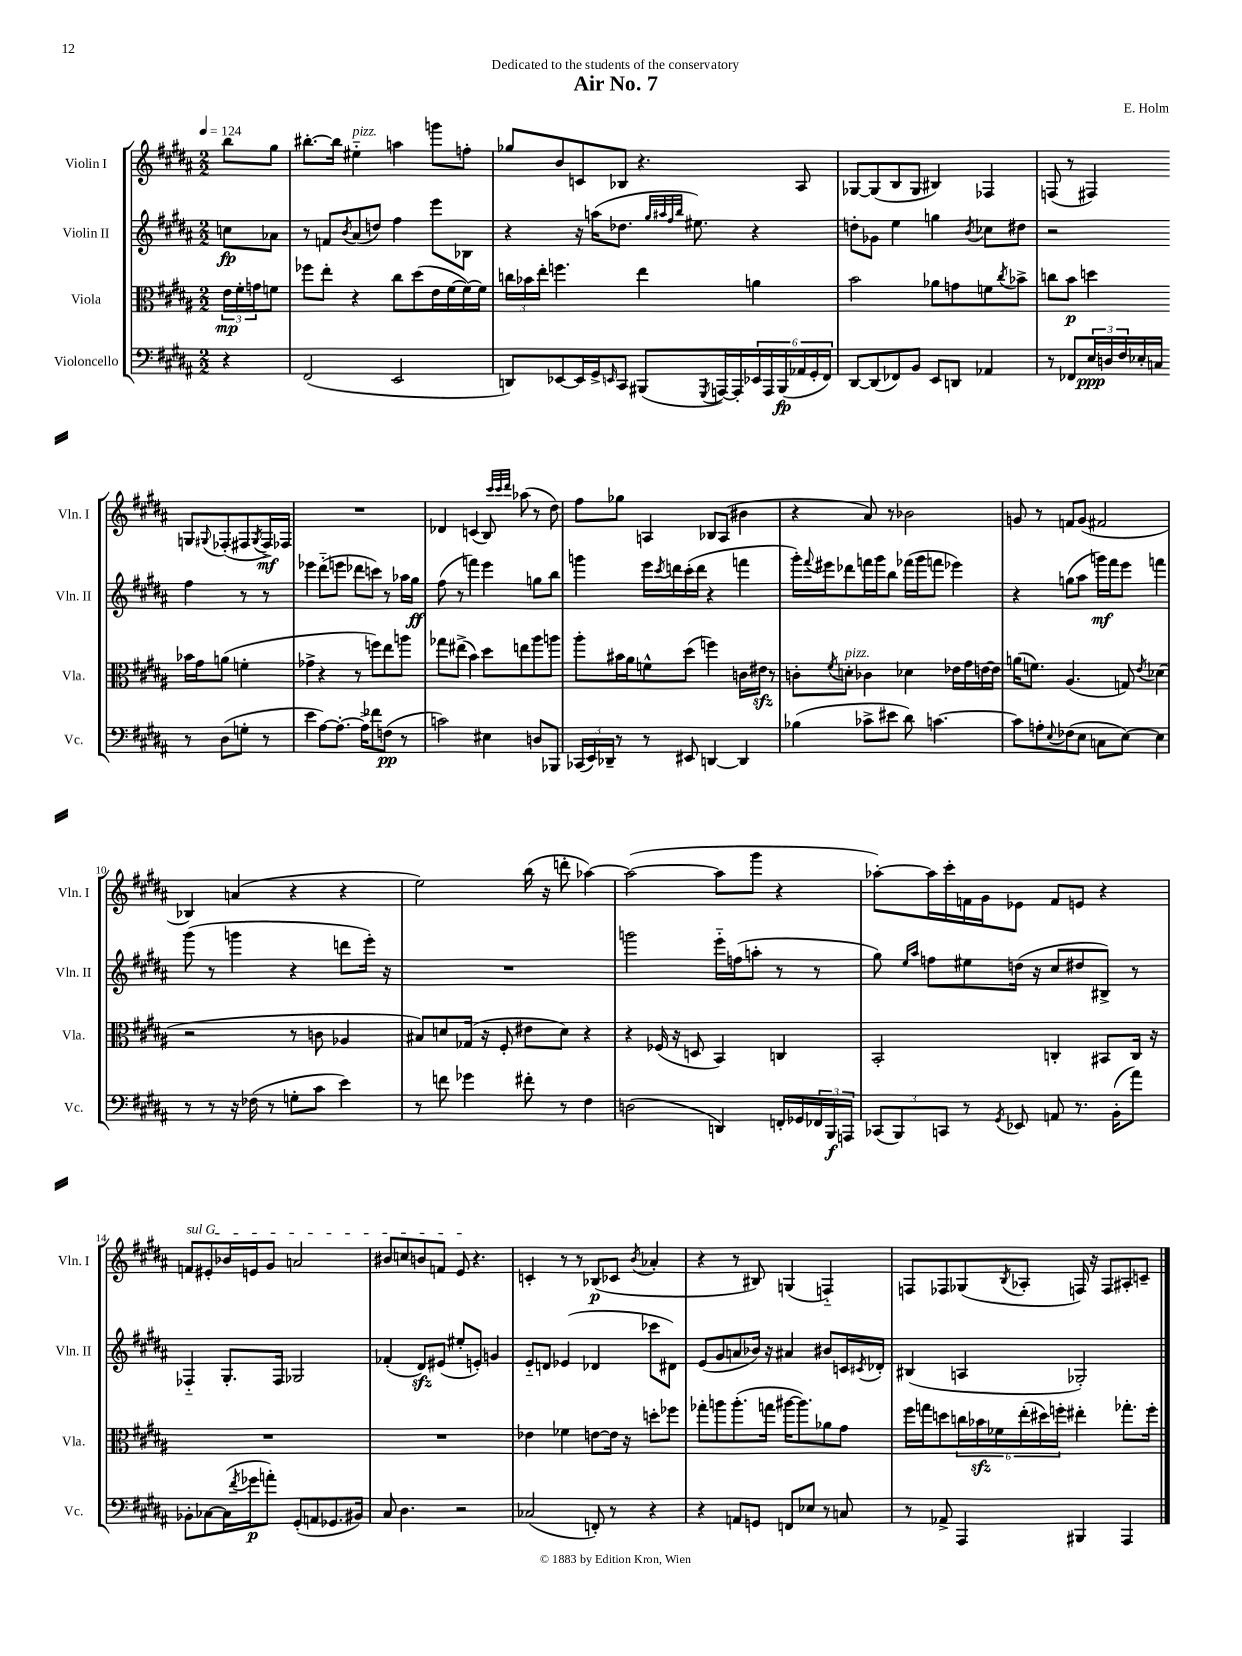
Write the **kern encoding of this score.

**kern	**dynam	**kern	**dynam	**kern	**dynam	**kern	**dynam
*part4	*part4	*part3	*part3	*part2	*part2	*part1	*part1
*staff4	*staff4	*staff3	*staff3	*staff2	*staff2	*staff1	*staff1
*I"Violoncello	*	*I"Viola	*	*I"Violin II	*	*I"Violin I	*
*I'Vc.	*	*I'Vla.	*	*I'Vln. II	*	*I'Vln. I	*
*clefF4	*	*clefC3	*	*clefG2	*	*clefG2	*
*k[f#c#g#d#a#]	*	*k[f#c#g#d#a#]	*	*k[f#c#g#d#a#]	*	*k[f#c#g#d#a#]	*
*M2/2	*	*M2/2	*	*M2/2	*	*M2/2	*
*MM124	*	*MM124	*	*MM124	*	*MM124	*
=	=	=	=	=	=	=	=
4r	.	24e\LL	mp	8ccn\L	fp	8bb\L	.
.	.	24f#'\	.	.	.	.	.
.	.	24gn\J	.	.	.	.	.
.	.	8fn\J	.	8a-X\J	.	8gg#\J	.
=1	=1	=1	=1	=1	=1	=1	=1
(2FF#/	.	8ff-X\L	.	8r	.	[8.bb#X'\L	.
.	.	8ee'\J	.	8fn/L	.	.	.
.	.	.	.	.	.	16bb#\Jk]	.
.	.	.	.	8qb/	.	.	.
!	!	!	!	!	!	!LO:TX:a:i:t=pizz.	!
.	.	4r	.	(8a#/	.	4ee#X\	.
.	.	.	.	8ddn/J)	.	.	.
2EE/	.	8cc#\L	.	4ff#\	.	4aan\	.
.	.	(8dd#\	.	.	.	.	.
.	.	16e\L	.	8eee\L	.	8gggn\L	.
.	.	[16f#\	.	.	.	.	.
.	.	16f#\_)	.	8B-X\J	.	8ffn'\J	.
.	.	16f#\JJ]	.	.	.	.	.
=2	=2	=2	=2	=2	=2	=2	=2
8DDn/L)	.	24ccn\LL	.	4r	.	8gg-X/L	.
.	.	24b-X\	.	.	.	.	.
.	.	24ee'\JJ	.	.	.	.	.
[8EE-X/	.	4.ffn\	.	.	.	8b/	.
16EE-/L]	.	.	.	16r	.	8cn/	.
16GG#^/J	.	.	.	(16aan\KL	.	.	.
16qqEEn/	.	.	.	.	.	.	.
8CC#/J	.	.	.	8.dd-X\J	.	8B-X/J	.
(8BBB#X/L	.	4ee\	.	.	.	4.r	.
.	.	.	.	32qqgg#/LLL	.	.	.
.	.	.	.	32qqaa#X/	.	.	.
.	.	.	.	32qqff#/	.	.	.
.	.	.	.	32qqbb/JJJ	.	.	.
.	.	.	.	8.ee#X\)	.	.	.
8qGGG#/	.	.	.	.	.	.	.
[16AAAn/L)	.	.	.	.	.	.	.
16AAA'/]	.	.	.	.	.	.	.
24EE-X/	.	4an\	.	4r	.	.	.
24AAA/	.	.	.	.	.	.	.
(24BBB#/	fp	.	.	.	.	.	.
24AA-X/	.	.	.	.	.	8A#/	.
24GG#'/	.	.	.	.	.	.	.
24FF#/JJ)	.	.	.	.	.	.	.
=3	=3	=3	=3	=3	=3	=3	=3
[8DD#/L	.	2b\	.	8ddn'\L	.	[8G-X/L	.
(8DD#/]	.	.	.	8g-X\J	.	(8G-/]	.
8FF-X/)	.	.	.	4ee\	.	8B/	.
8BB/J	.	.	.	.	.	8G-/J	.
8EE/L	.	8a-X\L	.	4ggn\	.	4B#X/)	.
8DDn/J	.	8gn\	.	.	.	.	.
.	.	.	.	8qb/	.	.	.
4AA-X/	.	8fn\	.	8cc-X\L	.	4F-X/	.
.	.	8qcc#/	.	.	.	.	.
.	.	8b-X^\J	.	8dd#X\J	.	.	.
=4	=4	=4	=4	=4	=4	=4	=4
8r	.	8ccn\L	.	2r	.	(8Fn/	.
8FF-X/L	.	8b\J	p	.	.	8r	.
24E/L	ppp	4ddn\	.	.	.	4F#X/)	.
24Dn/	.	.	.	.	.	.	.
24F#/	.	.	.	.	.	.	.
16E-X'/	.	.	.	.	.	.	.
16Cn/JJ	.	.	.	.	.	.	.
8r	.	16b-X\LL	.	4ff#\	.	8Gn/L	.
.	.	16g#\J	.	.	.	.	.
.	.	.	.	.	.	8qqG#X/	.
(8D\L	.	(8an\J	.	.	.	(8F-X'/	.
8Gn'\J	.	4fn'\	.	8r	.	8F#X/	.
.	.	.	.	.	.	8qG#/	.
8r	.	.	.	8r	.	16F#^/L)	mf
.	.	.	.	.	.	16F-X/JJ	.
!!LO:LB:g=z
=5	=5	=5	=5	=5	=5	=5	=5
4e\	.	4g-X^\	.	4eee-X\	.	1r	.
[8A#\L)	.	4r	.	(8ddd#\L	.	.	.
8.A#'\J_	.	.	.	8eeen\J	.	.	.
.	.	8r	.	8ddd-X\L	.	.	.
16A#^\KL]	.	.	.	.	.	.	.
8f-X\	.	8ffn\L)	.	8cccn\J)	.	.	.
(8Fn\J	pp	8ee\	.	8r	.	.	.
8r	.	8aan\J	.	16aa-X\LL	.	.	.
.	.	.	.	16gg#\JJ	ff	.	.
=6	=6	=6	=6	=6	=6	=6	=6
2cn\)	.	8gg-X\L	.	(8ff#\	.	4d-X/	.
.	.	(8ee#X^\J	.	8r	.	.	.
.	.	4b\)	.	4fffn\)	.	(4cn/	.
4E#X\	.	8dd#\L	.	4eee\	.	8B/)	.
.	.	.	.	.	.	32qqccc#/LLL	.
.	.	.	.	.	.	32qqccc#/	.
.	.	.	.	.	.	32qqddd#/JJJ	.
.	.	8een\	.	.	.	(8aa-X\	.
8Dn/L	.	8aa#\	.	8ggn\L	.	8r	.
8BBB-X/J	.	8aan\J	.	8bb\J	.	8dd#\)	.
=7	=7	=7	=7	=7	=7	=7	=7
(24CC-X/LL	.	8aa#'\L	.	4gggn\	.	8ff#\L	.
24EE/)	.	.	.	.	.	.	.
24DD-X~/JJ	.	.	.	.	.	.	.
8r	.	16b#X\L	.	.	.	8gg-X\J	.
.	.	16a#\J	.	.	.	.	.
8r	.	8fn^^\	.	16eee\LL	.	4An/	.
.	.	.	.	8qccc#/	.	.	.
.	.	.	.	16dddn\	.	.	.
8EE#X/	.	(8dd#\J	.	(16ccc#'\	.	.	.
.	.	.	.	16ddd\JJ	.	.	.
[4DDn/	.	4ffn\)	.	4r	.	8B-X/L	.
.	.	.	.	.	.	(8A/J	.
4DD/]	.	16cn\LL	.	4fffn\	.	4b#X\	.
.	.	16e#Xzz\JJ	.	.	.	.	.
.	.	8r	.	.	.	.	.
=8	=8	=8	=8	=8	=8	=8	=8
(4B-X\	.	8cn'\L	.	16ggg#'\LL)	.	4r	.
.	.	.	.	8qqfff#/	.	.	.
.	.	.	.	16eee#X\J	.	.	.
.	.	8qf#/	.	.	.	.	.
!	!	!LO:TX:a:i:t=pizz.	!	!	!	!	!
.	.	8dn'\J	.	8ddd-X\	.	.	.
8c-X^\L	.	4c-X\	.	16fffn\L	.	8a#/)	.
.	.	.	.	16ggg#\J	.	.	.
8e#X\J	.	.	.	8bb\J	.	8r	.
8d#\)	.	4d-X\	.	(16fff-X\LL	.	2b-X\	.
.	.	.	.	16ggg#\J	.	.	.
[4.cn\	.	.	.	8fffn\J	.	.	.
.	.	16e-X\LL	.	4eee-X\)	.	.	.
.	.	16g#\	.	.	.	.	.
.	.	[16en\	.	.	.	.	.
.	.	16e\JJ]	.	.	.	.	.
=9	=9	=9	=9	=9	=9	=9	=9
8c\L]	.	(16an\KL	.	4r	.	8gn/	.
.	.	8.fn\J)	.	.	.	.	.
8An'\	.	.	.	.	.	8r	.
8qqE/	.	.	.	.	.	.	.
(8F-X\	.	(4.A#/	.	(8ggn\L	.	8fn/L	.
8E\J	.	.	.	8aa#\J	.	(8g/J	.
8Cn\L	.	.	.	16gggn\LL)	mf	2f#X/	.
.	.	.	.	16fff#\J	.	.	.
[8E\J)	.	8Gn/)	.	8eee\J	.	.	.
.	.	8qe/	.	.	.	.	.
4E\]	.	(4d-X\	.	4fffn\	.	.	.
!!LO:LB:g=z
=10	=10	=10	=10	=10	=10	=10	=10
8r	.	2r	.	(8ggg#\	.	4B-X/)	.
8r	.	.	.	8r	.	.	.
16r	.	.	.	4gggn\	.	(4an/	.
(16F-X\	.	.	.	.	.	.	.
8r	.	.	.	.	.	.	.
8Gn'\L	.	8r	.	4r	.	4r	.
8c#\J	.	8cn\	.	.	.	.	.
4e\)	.	4A-X/	.	8dddn\L	.	4r	.
.	.	.	.	16eee'\Jk)	.	.	.
.	.	.	.	16r	.	.	.
=11	=11	=11	=11	=11	=11	=11	=11
8r	.	8B#X/L)	.	1r	.	2ee\)	.
8fn\	.	8dn/	.	.	.	.	.
4g-X\	.	(16G-X/Jk	.	.	.	.	.
.	.	16r	.	.	.	.	.
.	.	8F#'/	.	.	.	.	.
8f#X'\	.	8e#X\L	.	.	.	(16bb\	.
.	.	.	.	.	.	16r	.
8r	.	8d\J)	.	.	.	8dddn'\	.
4F#\	.	4r	.	.	.	[4aa-X\)	.
=12	=12	=12	=12	=12	=12	=12	=12
(2Dn\	.	4r	.	2gggn\	.	(2aa-\_	.
.	.	(16F-X/	.	.	.	.	.
.	.	16r	.	.	.	.	.
.	.	8Dn/	.	.	.	.	.
4DDn/)	.	4BB/)	.	16eee\LL	.	8aa-\L]	.
.	.	.	.	(16ffn\J	.	.	.
.	.	.	.	8aan'\J	.	8ggg#\J	.
16FFn'/LL	.	4Cn/	.	8r	.	4r	.
16GG-X/	.	.	.	.	.	.	.
24FF-X/	.	.	.	8r	.	.	.
24BBB/	f	.	.	.	.	.	.
24AAAn/JJ	.	.	.	.	.	.	.
=13	=13	=13	=13	=13	=13	=13	=13
(12CC-X/L	.	2BB'/	.	8gg#\)	.	[8aa-X'\L)	.
12BBB/)	.	.	.	.	.	.	.
.	.	.	.	16qqee/LL	.	.	.
.	.	.	.	16qqaa#/JJ	.	.	.
.	.	.	.	8ffn\L	.	16aa-\L]	.
12CCn/J	.	.	.	.	.	.	.
.	.	.	.	.	.	16ccc#'\	.
8r	.	.	.	8ee#X\	.	16fn\	.
.	.	.	.	.	.	16g#\J	.
8qGG#/	.	.	.	.	.	.	.
8EE-X/	.	.	.	(16ddn\Jk	.	8e-X\J	.
.	.	.	.	16r	.	.	.
8AAn/	.	4Cn'/	.	8cc#/L	.	8f/L	.
8.r	.	.	.	8dd#X/	.	8en/J	.
.	.	8BB#X/L	.	8B#X^/J)	.	4r	.
(16BB'\KL	.	.	.	.	.	.	.
8a#\J)	.	16C/Jk	.	8r	.	.	.
.	.	16r	.	.	.	.	.
!!LO:LB:g=z
=14	=14	=14	=14	=14	=14	=14	=14
!	!	!	!	!	!	!LO:TX:a:i:t=sul G	!
8BB-X'\L	.	1r	.	4F-X/	.	8fn/L	.
[8C-X\	.	.	.	.	.	8e#X'/	.
(16C-\L]	.	.	.	8.G#'/L	.	16b-X/L	.
8qf#/	.	.	.	.	.	.	.
16g-X\J	p	.	.	.	.	16en/J	.
8an'\J)	.	.	.	.	.	8g#/J	.
.	.	.	.	16F-/Jk	.	.	.
(8GG#'/L	.	.	.	2G-X/	.	2an/	.
8AAn/	.	.	.	.	.	.	.
8.GG-X/	.	.	.	.	.	.	.
16BB#X/Jk)	.	.	.	.	.	.	.
=15	=15	=15	=15	=15	=15	=15	=15
8C#/	.	1r	.	(4f-X'/	.	8b#X/L	.
4.D#\	.	.	.	.	.	8ccn/	.
.	.	.	.	8d#zz/L)	.	8bn/	.
.	.	.	.	(8e#X/J	.	8fn/J	.
2r	.	.	.	8ee#X'/L	.	8e/	.
.	.	.	.	8en'/J)	.	4.r	.
.	.	.	.	4gn/	.	.	.
=16	=16	=16	=16	=16	=16	=16	=16
(2C-X/	.	4e-X\	.	8e/L	.	4cn'/	.
.	.	.	.	8dn/J	.	.	.
.	.	4f-X\	.	(4e-X/	.	8r	.
.	.	.	.	.	.	8r	.
8FFn'/)	.	[8en\L	.	4d-X/	.	(8B-X/L	p
8r	.	16e\Jk]	.	.	.	8c-X/J	.
.	.	16r	.	.	.	.	.
.	.	.	.	.	.	8qb/	.
4r	.	8ddn'\L	.	8ccc-X\L	.	4a-X'/	.
.	.	8ff-X\J	.	8d#X\J)	.	.	.
=17	=17	=17	=17	=17	=17	=17	=17
4r	.	8gg-X'\L	.	(8e/L	.	4r	.
.	.	8aan\	.	8g#/	.	.	.
8AAn/L	.	(8.aa'\	.	8an/	.	8r	.
8GGn/J	.	.	.	16b-X/Jk)	.	8B#X/)	.
.	.	16ggn\Jk	.	16r	.	.	.
8FFn/L	.	[16aa#X\KL	.	4a#X/	.	(4Gn/	.
.	.	8.aa#\])	.	.	.	.	.
8E-X/J	.	.	.	.	.	.	.
8r	.	8a-X\	.	8b#X/L	.	4Fn/)	.
8Cn/	.	8g#\J	.	16cn/L	.	.	.
.	.	.	.	8qc#X/	.	.	.
.	.	.	.	16d-X'/JJ	.	.	.
=18	=18	=18	=18	=18	=18	=18	=18
8r	.	16ff#\LL	.	(4B#X/	.	8Fn/L	.
.	.	16ggn\J	.	.	.	.	.
8AA-X^/	.	8ddn\	.	.	.	8F-X/	.
4AAA#/	.	24ccn\L	.	4An/	.	(8G-X/	.
.	.	24b-Xzz\	.	.	.	.	.
.	.	24f-X\	.	.	.	.	.
.	.	.	.	.	.	8qB/	.
.	.	(24ee'\	.	.	.	8A-X'/J	.
.	.	24dd#X\)	.	.	.	.	.
.	.	24ffn'\JJ	.	.	.	.	.
4BBB#X/	.	4ee#X'\	.	2G-X'/)	.	16Fn/)	.
.	.	.	.	.	.	16r	.
.	.	.	.	.	.	8F/L	.
4AAA#/	.	8.gg-X'\L	.	.	.	8A#X'/	.
.	.	.	.	.	.	8cn~/J	.
.	.	16ff'\Jk	.	.	.	.	.
==	==	==	==	==	==	==	==
*-	*-	*-	*-	*-	*-	*-	*-
